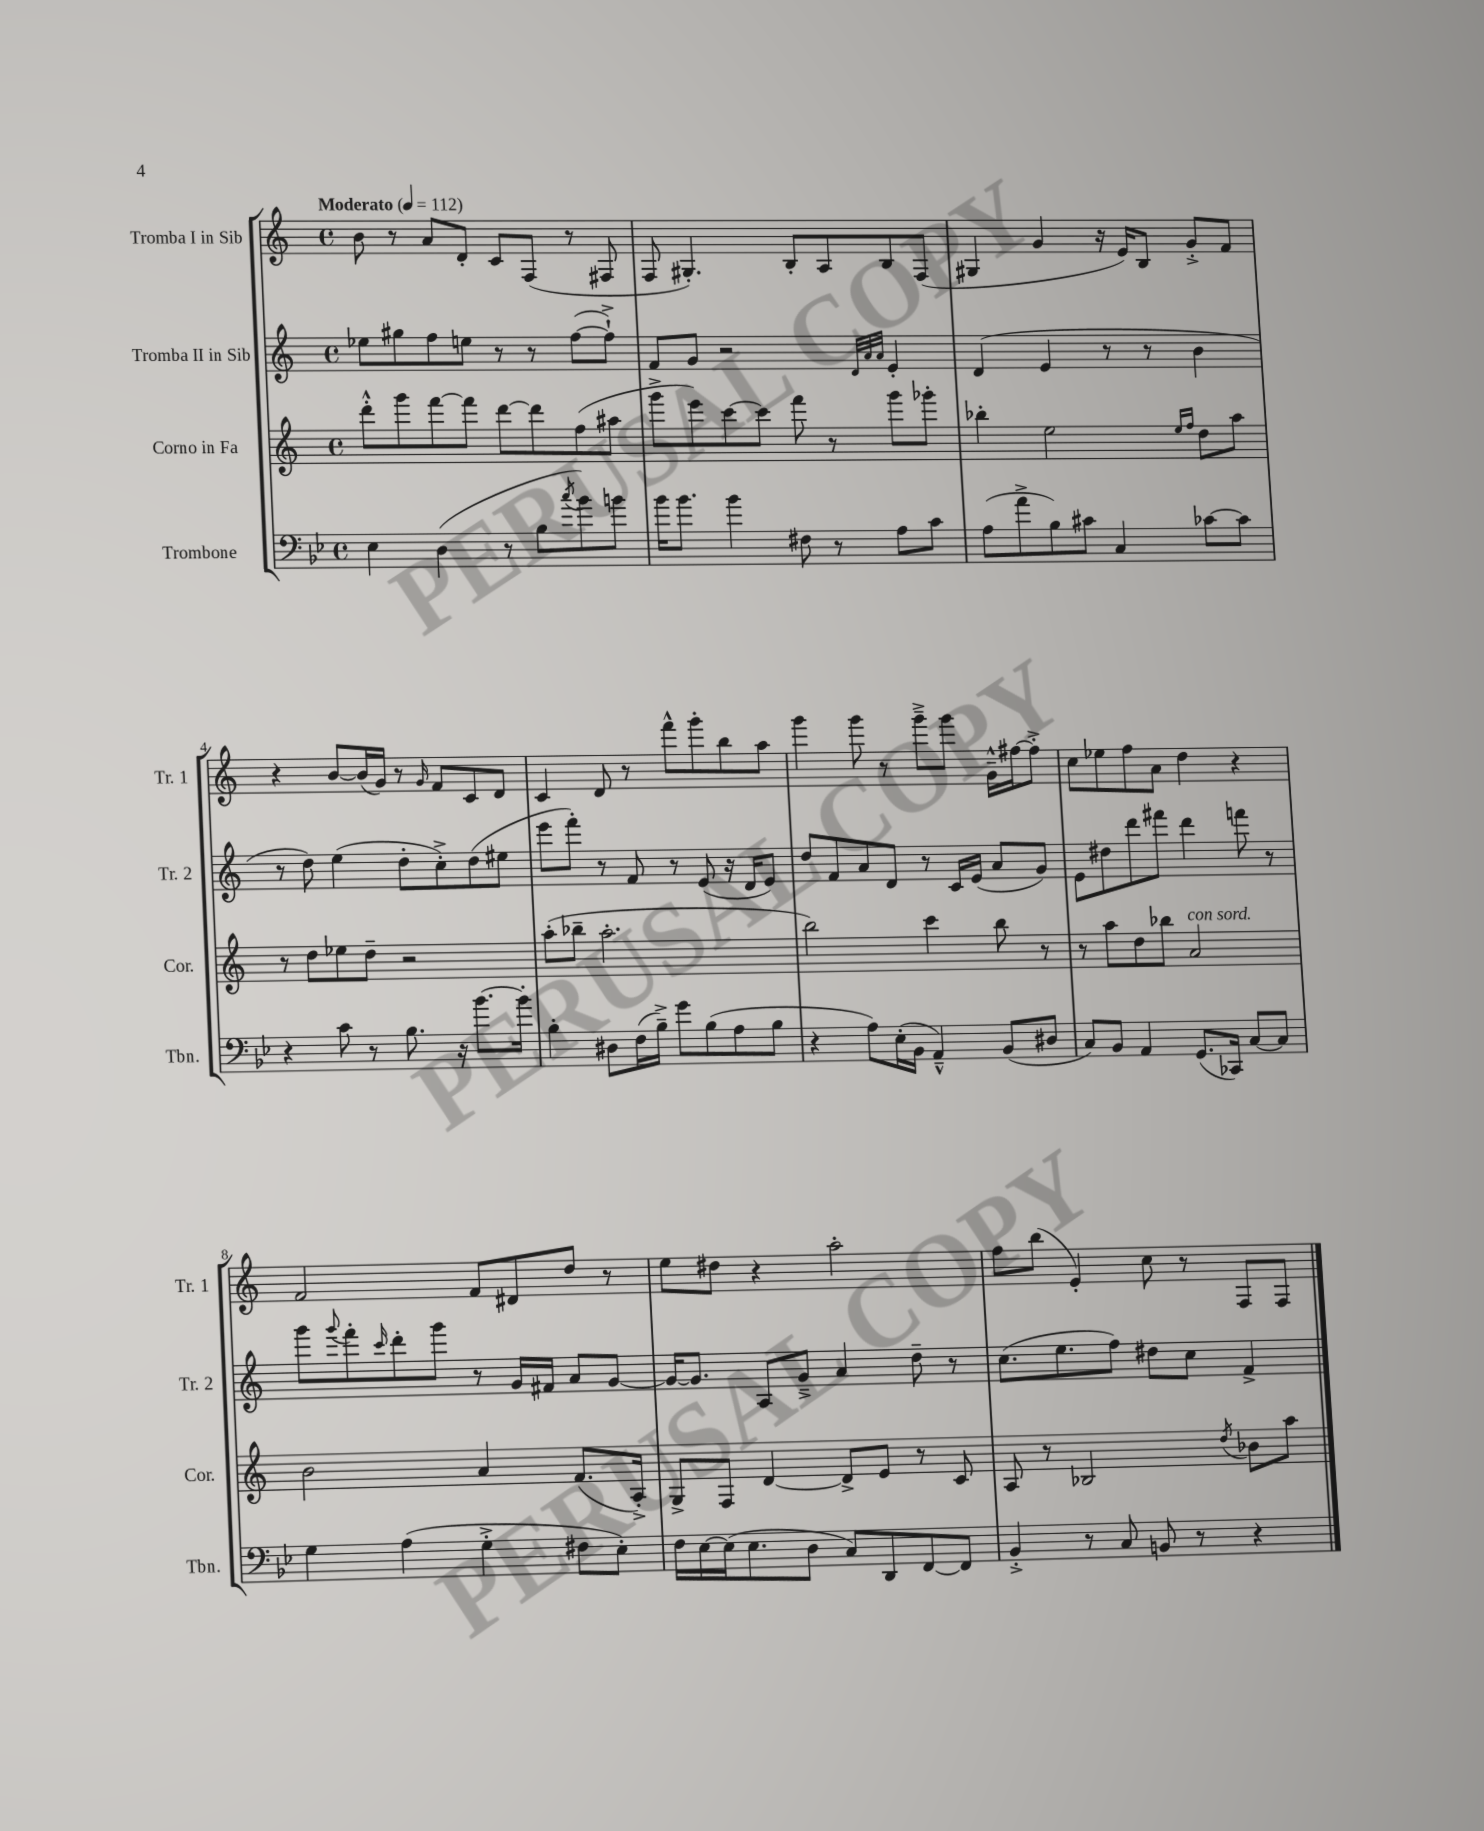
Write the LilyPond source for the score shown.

<<
\new StaffGroup <<
\new Staff = "s0" \with { instrumentName = "Tromba I in Sib" shortInstrumentName = "Tr. 1" } {
    \clef treble \key c \major \defaultTimeSignature \time 4/4 \tempo "Moderato" 4 = 112
    b'8 r8 a'8 d'8-. c'8 f8( r8 fis8 |
    f8 gis4.-.) b8-. a8 b8 f8( |
    gis4 g'4 r16 e'16) b8 g'8-.-> f'8 |
    r4 b'8~ b'16( g'16) r8 \grace { g'16 } f'8 c'8 d'8 |
    c'4 d'8 r8 f'''8-^ g'''8-. b''8 a''8 |
    g'''4 g'''8 r8 g'''8---> g'''8 g'16---^ fis''16~ fis''8-.-> |
    c''8 ees''8 f''8 a'8 d''4 r4 |
    f'2 f'8 dis'8 d''8 r8 |
    e''8 dis''8 r4 a''2-. |
    f''8 b''8( e'4-.) c''8 r8 f8 f8 \bar "|." |
}
\new Staff = "s1" \with { instrumentName = "Tromba II in Sib" shortInstrumentName = "Tr. 2" } {
    \clef treble \key c \major \defaultTimeSignature \time 4/4
    ees''8 gis''8 f''8 e''8 r8 r8 f''8~( f''8-!->) |
    f'8 g'8 r2 \grace { d'32 a'32 a'32 } e'4-. |
    d'4( e'4 r8 r8 b'4 |
    r8 d''8) e''4( d''8-. c''8-.->) d''8( eis''8 |
    e'''8 f'''8-.) r8 f'8 r8 e'8( r16 d'16 e'8) |
    d''8 f'8 a'8 d'8 r8 c'16 e'16( a'8 g'8) |
    e'8 dis''8 d'''8 fis'''8 d'''4 f'''8 r8 |
    g'''8 \appoggiatura { g'''8 } f'''8-. \grace { c'''16 } d'''8-. g'''8 r8 g'16 fis'16 a'8 g'8~ |
    g'16~ g'8. a8 g'8---> a'4 d''8-- r8 |
    c''8.( e''8. f''8) dis''8 c''8 f'4-> \bar "|." |
}
\new Staff = "s2" \with { instrumentName = "Corno in Fa" shortInstrumentName = "Cor." } {
    \clef treble \key c \major \defaultTimeSignature \time 4/4
    d'''8-.-^ g'''8 f'''8~ f'''8 d'''8~ d'''8 f''8( ais''8 |
    g'''8-> e'''8) c'''8~ c'''8 f'''8 r8 g'''8 ges'''8-. |
    bes''4-. e''2 \grace { e''16 f''16 } d''8 a''8 |
    r8 d''8 ees''8 d''8-- r2 |
    a''8-.( bes''8-- a''2.-. |
    b''2) c'''4 b''8 r8 |
    r8 a''8 d''8 bes''8 a'2^\markup { \italic "con sord." } |
    b'2 a'4 f'8.( a16-.->) |
    g8-> f8 d'4~ d'8-> e'8 r8 c'8 |
    a8 r8 bes2 \acciaccatura { d''8 } bes'8 a''8 \bar "|." |
}
\new Staff = "s3" \with { instrumentName = "Trombone" shortInstrumentName = "Tbn." } {
    \clef bass \key bes \major \defaultTimeSignature \time 4/4
    ees4 d4( r8 bes8 \acciaccatura { c''8 } bes'8) b'8 |
    bes'16 bes'8. bes'4 fis8 r8 a8 c'8 |
    a8( a'8-> bes8) cis'8 c4 ces'8~ ces'8 |
    r4 c'8 r8 bes8. r16 bes'8.~ bes'16-. |
    bes4-. dis8 f16( bes16--->) g'8 bes8( a8 bes8 |
    r4 a8) ees16-.( bes,16 a,4---^) bes,8( dis8 |
    c8) bes,8 a,4 g,8.( ces,16) c8~ c8 |
    g4 a4( g4-.-> fis8 ees8-.) |
    f16 ees16~ ees16( ees8. d8 c8) d,8 f,8~ f,8 |
    bes,4-.-> r8 c8 b,8 r8 r4 \bar "|." |
}
>>
>>
